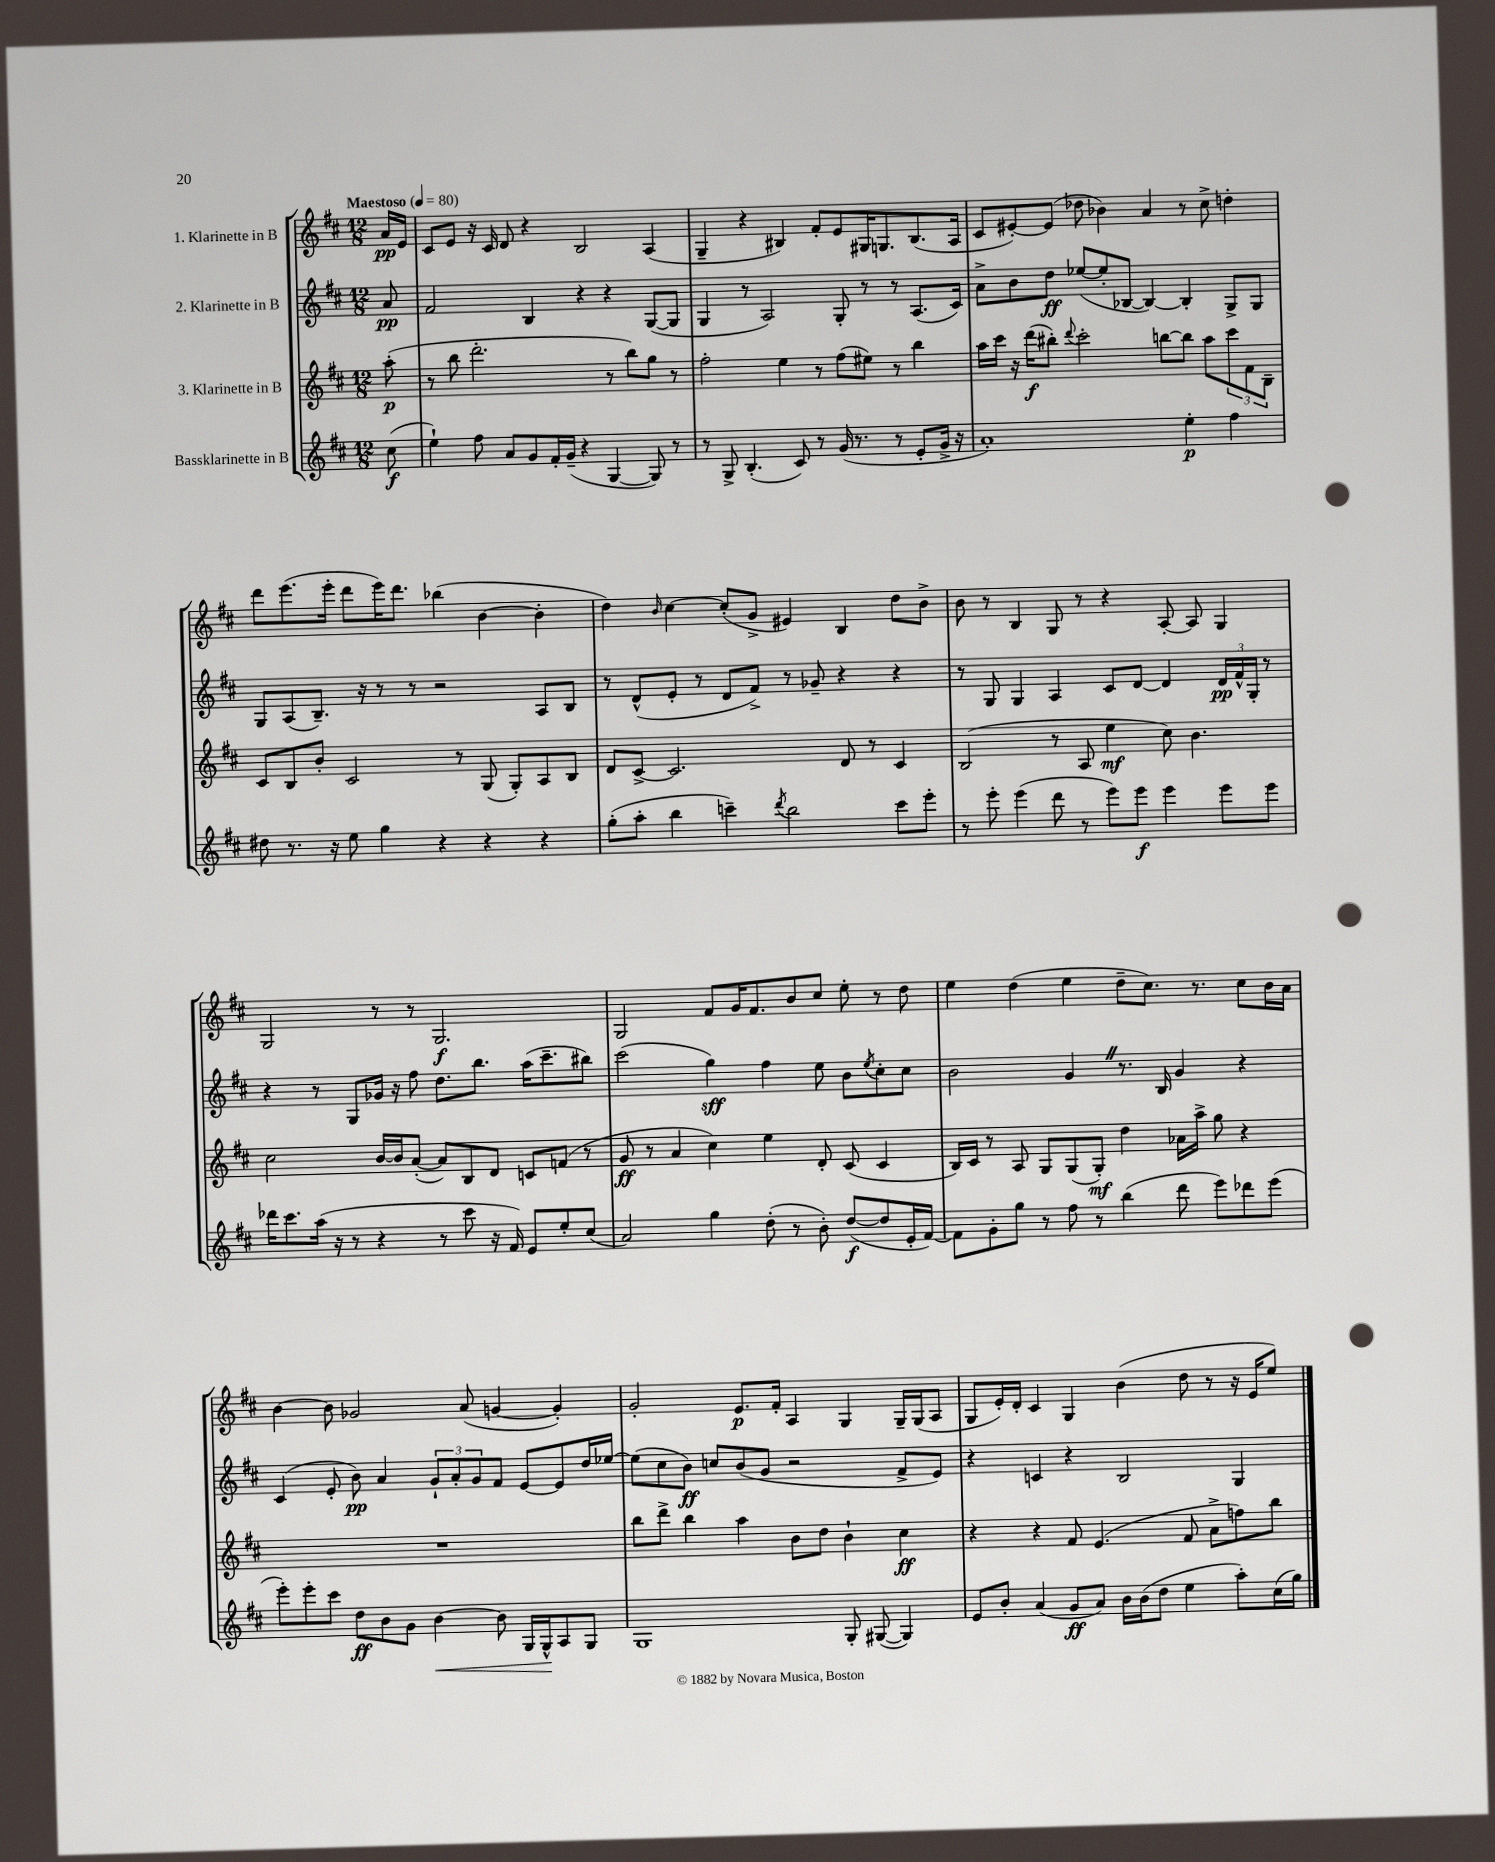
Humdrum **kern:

**kern	**dynam	**kern	**dynam	**kern	**dynam	**kern	**dynam
*part4	*part4	*part3	*part3	*part2	*part2	*part1	*part1
*staff4	*staff4	*staff3	*staff3	*staff2	*staff2	*staff1	*staff1
*I"Bassklarinette in B	*	*I"3. Klarinette in B	*	*I"2. Klarinette in B	*	*I"1. Klarinette in B	*
*clefG2	*	*clefG2	*	*clefG2	*	*clefG2	*
*k[f#c#]	*	*k[f#c#]	*	*k[f#c#]	*	*k[f#c#]	*
*M12/8	*	*M12/8	*	*M12/8	*	*M12/8	*
*MM80	*	*MM80	*	*MM80	*	*MM80	*
=	=	=	=	=	=	=	=
!	!	!	!	!	!	!LO:TX:a:B:t=Maestoso	!
(8cc#\	f	(8aa'\	p	8a/	pp	16a/LL	pp
.	.	.	.	.	.	16e/JJ	.
=1	=1	=1	=1	=1	=1	=1	=1
4ee`\)	.	8r	.	2f#/	.	8c#/L	.
.	.	8bb\	.	.	.	8e/J	.
8ff#\	.	2.ddd'\	.	.	.	16r	.
.	.	.	.	.	.	16c#/	.
8a/L	.	.	.	.	.	8d/	.
8g/	.	.	.	4B/	.	4r	.
16f#'/L	.	.	.	.	.	.	.
(16g~/JJ	.	.	.	.	.	.	.
4r	.	.	.	4r	.	2B/	.
[4G/	.	8r	.	4r	.	.	.
.	.	8bb\L)	.	.	.	.	.
8G/])	.	8gg\J	.	([8G/L	.	(4A/	.
8r	.	8r	.	8G/J]	.	.	.
=2	=2	=2	=2	=2	=2	=2	=2
8r	.	2ff#'\	.	4G/	.	4G~/	.
8G^/	.	.	.	.	.	.	.
(4.B'/	.	.	.	8r	.	4r	.
.	.	.	.	2A/)	.	.	.
.	.	4ee\	.	.	.	4B#X/)	.
8c#/)	.	.	.	.	.	.	.
8r	.	8r	.	.	.	8f#'/L	.
(16g/	.	(8ff#\L	.	8G'/	.	8e/	.
8.r	.	.	.	.	.	.	.
.	.	8ee#X\J)	.	8r	.	16G#X/K	.
.	.	.	.	.	.	8.Gn/	.
8r	.	8r	.	8r	.	.	.
8e'/L	.	4bb\	.	(8.A/L	.	(8.B#/	.
16g^/Jk	.	.	.	.	.	.	.
16r	.	.	.	16c#/Jk)	.	16A/Jk	.
=3	=3	=3	=3	=3	=3	=3	=3
1a')	.	16aa\LL	.	8a^\L	.	8c#/L	.
.	.	16ccc#\JJ	.	.	.	.	.
.	.	16r	.	8b\	.	[8e#X'/)	.
.	.	(16ddd\KL	f	.	.	.	.
.	.	8bb#X'\J)	.	8dd\J	ff	(8e#/J]	.
.	.	8qqddd/	.	.	.	.	.
.	.	2ccc#'\	.	([8ee-X/L	.	8dd-X\	.
.	.	.	.	8ee-'/]	.	4b-X\)	.
.	.	.	.	[8B-X/J	.	.	.
.	.	.	.	4B-/_)	.	4a/	.
.	.	[8bbn\L	.	.	.	.	.
4ee'\	p	8bb\J]	.	4B-'/]	.	8r	.
.	.	8aa\L	.	.	.	8cc#^\	.
4ff#\	.	12ccc#\	.	8G^/L	.	4ddn'\	.
.	.	12f#\	.	.	.	.	.
.	.	.	.	8G/J	.	.	.
.	.	12B~\J	.	.	.	.	.
!!LO:LB:g=z
=4	=4	=4	=4	=4	=4	=4	=4
8dd#X\	.	8c#/L	.	8G/L	.	8ddd\L	.
8.r	.	8B/	.	(8A/	.	(8.eee\	.
.	.	8b'/J	.	8.B~/J)	.	.	.
16r	.	.	.	.	.	16eee'\Jk	.
8ee\	.	2c#/	.	.	.	8ddd\L	.
.	.	.	.	16r	.	.	.
4gg\	.	.	.	8r	.	16eee\K)	.
.	.	.	.	.	.	8.ddd\J	.
.	.	.	.	8r	.	.	.
4r	.	.	.	2r	.	(4bb-X\	.
.	.	8r	.	.	.	.	.
4r	.	(8G/	.	.	.	[4b\	.
.	.	8G'/L)	.	.	.	.	.
4r	.	8A/	.	8A/L	.	4b'\]	.
.	.	8B/J	.	8B/J	.	.	.
=5	=5	=5	=5	=5	=5	=5	=5
(8gg'\L	.	8d/L	.	8r	.	4dd\)	.
8aa'\J	.	[8c#^/J	.	(8d^^/L	.	.	.
.	.	.	.	.	.	16qqb/	.
4bb\	.	2.c#/]	.	8e'/J	.	[4cc#\	.
.	.	.	.	8r	.	.	.
4cccn~\)	.	.	.	8d/L	.	(8cc#'/L]	.
.	.	.	.	8f#^/J)	.	8g^/J	.
8qddd/	.	.	.	.	.	.	.
2bb\	.	.	.	8r	.	4e#X/)	.
.	.	.	.	8g-X~/	.	.	.
.	.	8d/	.	4r	.	4B/	.
.	.	8r	.	.	.	.	.
8ccc\L	.	4c#/	.	4r	.	8dd\L	.
8eee'\J	.	.	.	.	.	8b^\J	.
=6	=6	=6	=6	=6	=6	=6	=6
8r	.	(2B/	.	8r	.	8b\	.
8eee'\	.	.	.	8G/	.	8r	.
(4eee\	.	.	.	4G/	.	4B/	.
8ddd\	.	8r	.	4A/	.	8G/	.
8r	.	8A/	.	.	.	8r	.
8eee\L)	.	4ee\	mf	8c#/L	.	4r	.
8eee\J	f	.	.	[8d/J	.	.	.
4eee\	.	8cc#\)	.	4d/]	.	[8A'/	.
.	.	4.b\	.	.	.	8A/]	.
8eee\L	.	.	.	24d/LL	pp	4G/	.
.	.	.	.	24f#^^/	.	.	.
.	.	.	.	24G'/JJ	.	.	.
8eee\J	.	.	.	8r	.	.	.
!!LO:LB:g=z
=7	=7	=7	=7	=7	=7	=7	=7
16ddd-X\KL	.	2cc#\	.	4r	.	2G/	.
8.ccc#\	.	.	.	.	.	.	.
(16aa\Jk	.	.	.	8r	.	.	.
16r	.	.	.	.	.	.	.
8r	.	.	.	8G/L	.	.	.
4r	.	[16b/LL	.	16g-X/Jk	.	8r	.
.	.	16b/J]	.	16r	.	.	.
.	.	([8a'/J	.	8ff#\	.	8r	.
8r	.	8a/L])	.	8.dd\L	.	2.G/	f
8ccc#\	.	8B/	.	.	.	.	.
.	.	.	.	8.bb\J	.	.	.
16r	.	8d/J	.	.	.	.	.
16f#/)	.	.	.	.	.	.	.
8e/L	.	8cn/L	.	(16aa\KL	.	.	.
.	.	.	.	8.ccc#~\	.	.	.
8ee'/	.	(8fn/J	.	.	.	.	.
(8cc#/J	.	8r	.	8bb#X\J)	.	.	.
=8	=8	=8	=8	=8	=8	=8	=8
2a/)	.	8g/	ff	(2ccc#\	.	2G/	.
.	.	8r	.	.	.	.	.
.	.	4a/	.	.	.	.	.
4gg\	.	4cc#\)	.	4gg\)	sff	8f#/L	.
.	.	.	.	.	.	16g/K	.
.	.	.	.	.	.	8.f#/	.
(8dd'\	.	4ee\	.	4ff#\	.	.	.
8r	.	.	.	.	.	8b/	.
8b'\)	.	8d'/	.	8ee\	.	8cc#/J	.
([8dd/L	f	(8c#/	.	8b\L	.	8ee'\	.
.	.	.	.	8qee/	.	.	.
8dd/]	.	4c#/	.	8cc#'\	.	8r	.
16e'/L	.	.	.	8cc#\J	.	8dd\	.
[16f#/JJ)	.	.	.	.	.	.	.
=9	=9	=9	=9	=9	=9	=9	=9
8f#\L]	.	16B/LL)	.	2b\	.	4ee\	.
.	.	16c#/JJ	.	.	.	.	.
8g'\	.	8r	.	.	.	.	.
8gg\J	.	8A/	.	.	.	(4dd\	.
8r	.	8G/L	.	.	.	.	.
8ff#\	.	(8G/	.	4gZ/	.	4ee\	.
8r	.	8G'/J)	mf	.	.	.	.
(4bb\	.	4dd\	.	8.r	.	8dd~\L	.
.	.	.	.	.	.	8.cc#\J)	.
.	.	.	.	16B/	.	.	.
8ddd\	.	16a-X\LL	.	4g/	.	.	.
.	.	16aa^\JJ	.	.	.	8.r	.
8eee\L)	.	8gg\	.	.	.	.	.
8ddd-X\	.	4r	.	4r	.	8cc#\L	.
(8eee\J	.	.	.	.	.	16b\L	.
.	.	.	.	.	.	16a\JJ	.
!!LO:LB:g=z
=10	=10	=10	=10	=10	=10	=10	=10
8eee'\L)	.	1.r	.	(4c#/	.	[4b\	.
8eee'\	.	.	.	.	.	.	.
8ccc#\J	.	.	.	8e'/	.	8b\]	.
8dd\L	ff	.	.	8b\)	pp	2g-X/	.
8b\	.	.	.	4a/	.	.	.
8g\J	.	.	.	.	.	.	.
!	!LO:HP:b	!	!	!	!	!	!
[4b\	<	.	.	12g`/L	.	.	.
.	.	.	.	12a'/	.	.	.
.	.	.	.	.	.	(8a/	.
.	.	.	.	12g/	.	.	.
8b\]	.	.	.	8f#/J	.	[4gn/	.
16G/LL	.	.	.	[8e/L	.	.	.
16G^^/J	.	.	.	.	.	.	.
8A/	[	.	.	8e/]	.	4g'/])	.
8G/J	.	.	.	16dd/L	.	.	.
.	.	.	.	[16ee-X/JJ	.	.	.
=11	=11	=11	=11	=11	=11	=11	=11
1G	.	8bb\L	.	(8ee-\L]	.	2g'/	.
.	.	8ddd^\J	.	8cc#\	.	.	.
.	.	4bb\	.	8b\J)	ff	.	.
.	.	.	.	8ccn/L	.	.	.
.	.	4aa\	.	(8b/	.	8.e/L	p
.	.	.	.	8g/J	.	.	.
.	.	.	.	.	.	16f#'/Jk	.
.	.	8b\L	.	2r	.	4A/	.
.	.	8dd\J	.	.	.	.	.
8G'/	.	4b`\	.	.	.	4G/	.
([8G#X/	.	.	.	.	.	.	.
4G#/])	.	4cc#\	ff	8f#^/L	.	16G~/LL	.
.	.	.	.	.	.	(16G/J	.
.	.	.	.	8e/J)	.	8A/J	.
=12	=12	=12	=12	=12	=12	=12	=12
8e/L	.	4r	.	4r	.	8G/L	.
8b'/J	.	.	.	.	.	16e'/L)	.
.	.	.	.	.	.	16d'/JJ	.
(4a/	.	4r	.	4cn/	.	4c#/	.
8g/L	ff	8f#/	.	4r	.	4G/	.
8a/J)	.	(4.e/	.	.	.	.	.
16b\LL	.	.	.	2B/	.	(4b\	.
(16b\J	.	.	.	.	.	.	.
8dd\J	.	.	.	.	.	.	.
4ee\	.	8f#/	.	.	.	8dd\	.
.	.	8a^\L	.	.	.	8r	.
8aa'\L)	.	8ffn\)	.	4G/	.	16r	.
.	.	.	.	.	.	16e/KL	.
(16cc#\L	.	8bb\J	.	.	.	8ee/J)	.
16gg\JJ)	.	.	.	.	.	.	.
==	==	==	==	==	==	==	==
*-	*-	*-	*-	*-	*-	*-	*-
